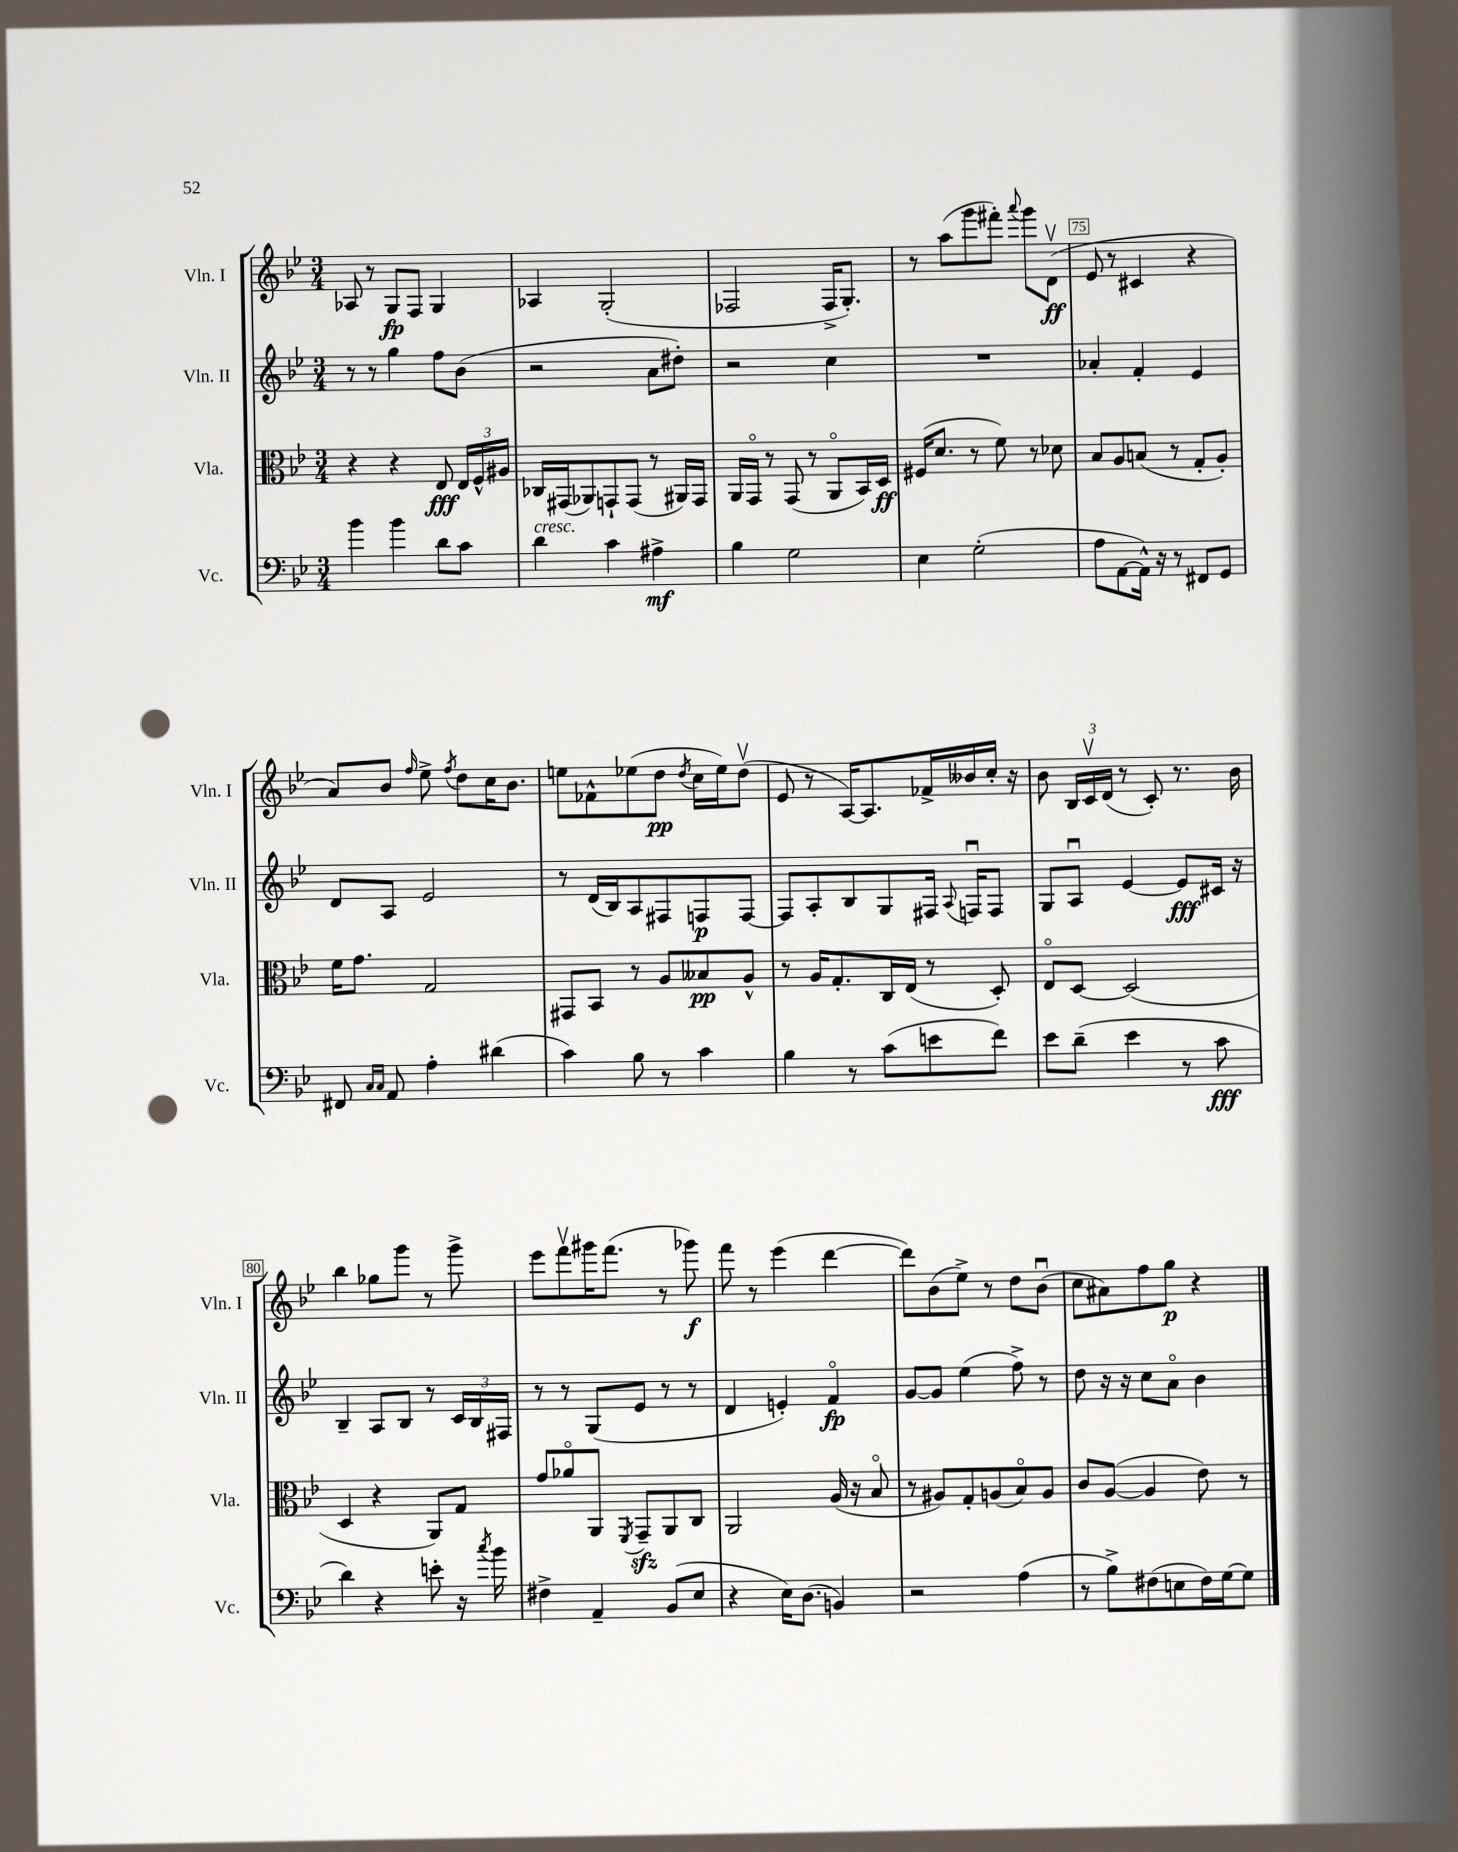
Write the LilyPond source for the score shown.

<<
\new StaffGroup <<
\new Staff = "s0" \with { instrumentName = "Vln. I" shortInstrumentName = "Vln. I" } {
    \clef treble \key bes \major \numericTimeSignature \time 3/4
    \autoBeamOff aes8 r8 g8[\fp f8] g4 |
    aes4 g2-.( |
    fes2 fes16[-> g8.]-.) |
    r8 a''8[( g'''8 fis'''8]-.) \appoggiatura { a'''8 } g'''8[ d'8]\upbow\ff( |
    ees'8 r8 cis'4 r4 |
    a'8[) bes'8] \grace { f''16 } ees''8-> \acciaccatura { f''8 } d''8[ c''16 bes'8.] |
    e''8[ fes'8-^ ees''8( d''8]\pp \acciaccatura { d''8 } c''16[ ees''16) d''8]\upbow( |
    ees'8 r8 a16[~) a8. fes'16-> beses'16 c''16]-. r16 |
    bes'8 \tuplet 3/2 { bes16[ c'16\upbow d'16]( } r8 c'8-.) r8. bes'16 |
    bes''4 ges''8[ g'''8] r8 g'''8-> |
    ees'''8[ f'''8\upbow gis'''16 f'''8.]( r8 ges'''8\f) |
    f'''8 r8 ees'''4( d'''4~ |
    d'''8[) bes'8( ees''8]->) r8 d''8[ bes'8]\downbow( |
    c''8[ ais'8) f''8 g''8]\p r4 \bar "|." |
}
\new Staff = "s1" \with { instrumentName = "Vln. II" shortInstrumentName = "Vln. II" } {
    \clef treble \key bes \major \numericTimeSignature \time 3/4
    \autoBeamOff r8 r8 g''4 f''8[ bes'8]( |
    r2 a'8[ dis''8]-.) |
    r2 c''4 |
    R2. |
    aes'4-. f'4-. ees'4 |
    d'8[ a8] ees'2 |
    r8 d'16[( bes16) a8 fis8 f8\p f8]~ |
    f8[ a8-. bes8 g8 fis16] \appoggiatura { a8 } f16[\downbow f8] |
    g8[ a8]\downbow ees'4~ ees'8[\fff cis'16] r16 |
    bes4-- a8[ bes8] r8 \tuplet 3/2 { c'16[ bes16 fis16] } |
    r8 r8 g8[( ees'8] r8 r8 |
    d'4 e'4-.) f'4\flageolet\fp |
    g'8[~ g'8] ees''4( f''8->) r8 |
    d''8 r16 r16 c''8[ a'8]\flageolet bes'4 \bar "|." |
}
\new Staff = "s2" \with { instrumentName = "Vla." shortInstrumentName = "Vla." } {
    \clef alto \key bes \major \numericTimeSignature \time 3/4
    \autoBeamOff r4 r4 ees8\fff \tuplet 3/2 { ees16[ f16-^ ais16] } |
    ces16[ gis,16( aes,8) g,8-! g,8]( r8 ais,16[) g,16] |
    a,16[ g,16]\flageolet r8 g,8( r8 a,8[\flageolet bes,16) d16]\ff |
    fis16[( d'8.] r8 f'8) r8 des'8 |
    bes8[ a8 b8]( r8 g8[-. a8]-.) |
    f'16[ g'8.] g2 |
    gis,8[ bes,8] r8 a8[ beses8\pp a8]-^ |
    r8 a16[ g8.-. c16 ees16]( r8 d8-.) |
    ees8[\flageolet d8]~ d2( |
    d4 r4 a,8[) g8] |
    g'8[ aes'8\flageolet a,8] \acciaccatura { f,8 } g,8[--\sfz a,8 c8] |
    a,2 a16( r16 bes8\flageolet |
    r8 ais8[) g8-. a8( bes8\flageolet) a8] |
    c'8[ a8]~( a4 ees'8) r8 \bar "|." |
}
\new Staff = "s3" \with { instrumentName = "Vc." shortInstrumentName = "Vc." } {
    \clef bass \key bes \major \numericTimeSignature \time 3/4
    \autoBeamOff bes'4 bes'4 d'8[ c'8] |
    d'4^\markup { \italic "cresc." } c'4 ais4->\mf |
    bes4 g2 |
    ees4 g2-.( |
    a8[ a,8~ a,16]-^) r16 r8 fis,8[ g,8] |
    fis,8 \grace { c16[ c16] } a,8 a4-. dis'4( |
    c'4) bes8 r8 c'4 |
    bes4 r8 c'8[( e'8 f'8]) |
    ees'8[ d'8]--( ees'4 r8 c'8\fff |
    d'4) r4 e'8-. r16 \acciaccatura { c''8 } bes'16 |
    fis4-> a,4-- bes,8[( ees8] |
    r4 ees16[) d8.]( b,4) |
    r2 a4( |
    r8 bes8[->) fis8( e8 fis16) g16~ g8] \bar "|." |
}
>>
>>
\layout { \context { \Score currentBarNumber = #71 \override BarNumber.break-visibility = ##(#f #t #t) barNumberVisibility = #(every-nth-bar-number-visible 5) \override BarNumber.stencil = #(make-stencil-boxer 0.1 0.3 ly:text-interface::print) } }
